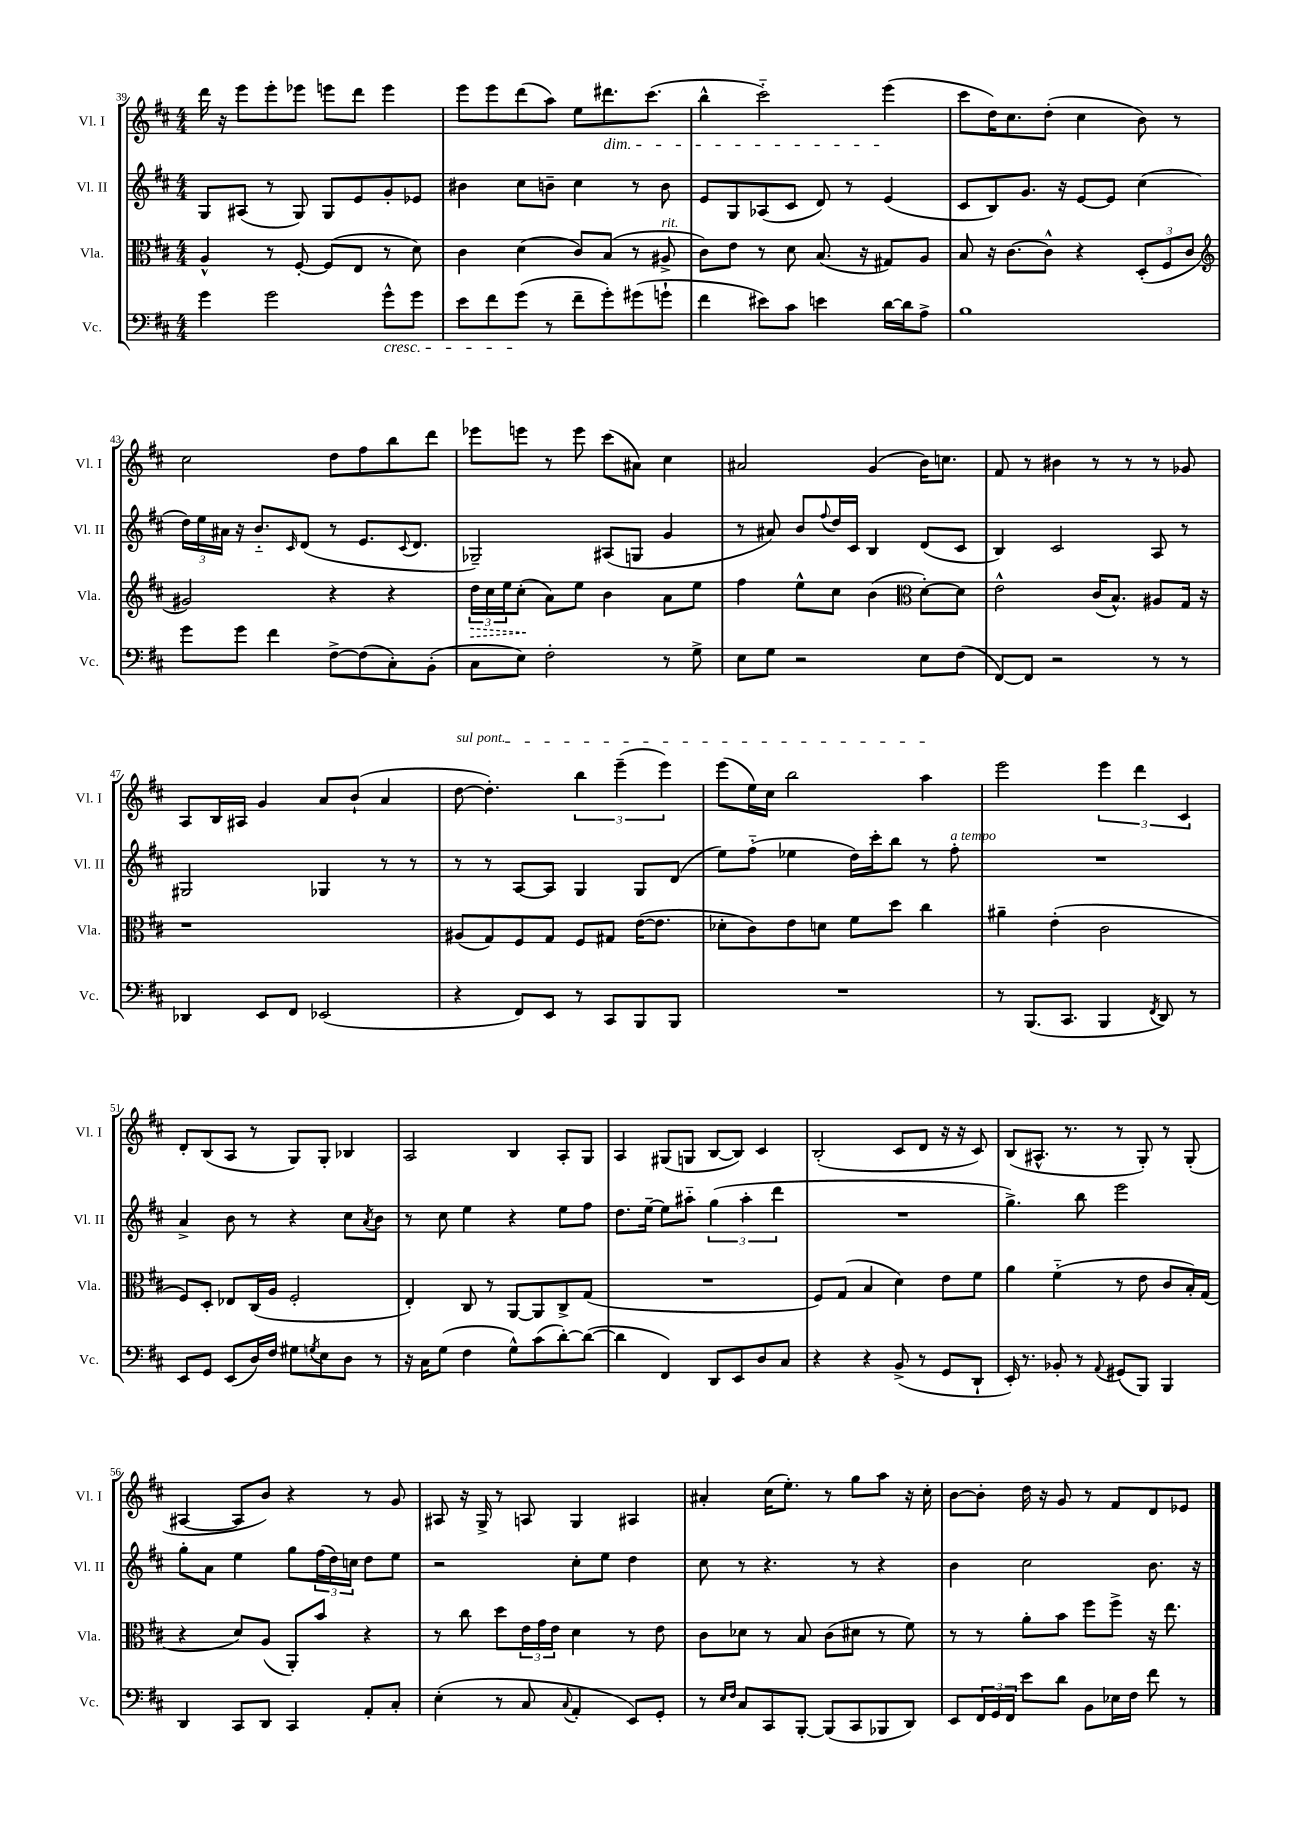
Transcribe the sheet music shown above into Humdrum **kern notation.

**kern	**kern	**kern	**kern
*staff4	*staff3	*staff2	*staff1
*clefF4	*clefC3	*clefG2	*clefG2
*k[f#c#]	*k[f#c#]	*k[f#c#]	*k[f#c#]
*M4/4	*M4/4	*M4/4	*M4/4
4g	4A^^	8G	16ddd
.	.	.	16r
.	.	(8A#	8eee
2g	8r	8r	8eee'
.	[8F#'	8G)	8eee-
.	(8F#]	8G	8eee
.	8E	8e	8ddd
8g^^	8r	8g'	4eee
8g	8d)	8e-	.
=	=	=	=
8e	4c#	4b#	8eee
8f#	.	.	8eee
(8g	(4d	8cc#	(8ddd
8r	.	8b~	8aa)
8f#~	8c#)	4cc#	8ee
8g')	(8B	.	8.ddd#
(8g#	8r	8r	.
.	.	.	(8.ccc#
8g`	8A#^	8b	.
=	=	=	=
4f#	8c#)	8e	4bb^^
.	8e	8G	.
8e#)	8r	(8A-	2ccc#'~)
8c#	8d	8c#	.
4e	(8.B	8d)	.
.	.	8r	.
.	16r	.	.
[16d	8G#)	(4e	(4eee
16d]	.	.	.
8A^	8A	.	.
=	=	=	=
1B	8B	8c#	8ccc#
.	16r	8B)	16dd)
.	[8.c#	.	8.cc#
.	.	8.g	.
.	8c#^^]	.	(8dd'
.	.	16r	.
.	4r	[8e	4cc#
.	.	8e]	.
.	(12D'	(4cc#	8b)
.	12F#	.	.
.	.	.	8r
.	12c#	.	.
=	=	=	=
*	*clefG2	*	*
8g	2g#)	24dd)	2cc#
.	.	24ee	.
.	.	24a#	.
8g	.	16r	.
.	.	8.b'~	.
4f#	.	.	.
.	.	16qqc#	.
.	.	(8d	.
[8F#^	4r	8r	8dd
(8F#]	.	8.e	8ff#
8C#')	4r	.	8bb
.	.	8qqc#	.
.	.	8.d	.
(8BB'	.	.	8ddd
=	=	=	=
8C#	24dd	2G-~)	8eee-
.	24cc#	.	.
.	24ee	.	.
8E)	(8cc#'	.	8eee
2F#'	8a)	.	8r
.	8ee	.	8eee
.	4b	(8A#	(8ccc#
.	.	8G	8a#)
8r	8a	4g	4cc#
8G^	8ee	.	.
=	=	=	=
8E	4ff#	8r	2a#
8G	.	8a#)	.
2r	8ee^^	8b	.
.	.	8qqff#	.
.	8cc#	16dd	.
.	.	16c#	.
.	(4b	4B	(4g
*	*clefC3	*	*
8E	[8d')	(8d	16b)
.	.	.	8.cc
(8F#	8d]	8c#	.
=	=	=	=
[8FF#)	2e^^	4B)	8f#
8FF#]	.	.	8r
2r	.	2c#	4b#
.	(16c#	.	8r
.	8.B^^)	.	.
.	.	.	8r
8r	8A#	8A	8r
8r	16G	8r	8g-
.	16r	.	.
=	=	=	=
4DD-	1r	2G#	8A
.	.	.	16B
.	.	.	16A#
8EE	.	.	4g
8FF#	.	.	.
(2EE-	.	4G-	8a
.	.	.	(8b`
.	.	8r	4a
.	.	8r	.
=	=	=	=
4r	(8A#	8r	[8dd
.	8G)	8r	4.dd'])
8FF#)	8F#	[8A	.
8EE	8G	8A]	.
8r	8F#	4G	6bb
8CC#	8G#	.	.
.	.	.	(6eee~
8BBB	([16e	8G	.
.	8.e]	.	.
.	.	.	6eee)
8BBB	.	(8d	.
=	=	=	=
1r	8d-'	8ee)	(8eee
.	8c#)	(8ff#'~	16ee)
.	.	.	16cc#
.	8e	4ee-	2bb
.	8d	.	.
.	8f#	16dd)	.
.	.	16ccc#'	.
.	8dd	8bb	.
.	4cc#	8r	4aa
.	.	8ff#'	.
=	=	=	=
8r	4a#~	1r	2eee
(8.BBB	.	.	.
.	(4e'	.	.
8.CC#	.	.	.
4BBB	2c#	.	6eee
.	.	.	6ddd
8qFF#	.	.	.
8DD)	.	.	.
.	.	.	6c#
8r	.	.	.
=	=	=	=
8EE	8F#)	4a^	8d'
8GG	8D'	.	(8B
(8EE	8E-	8b	8A
16D)	(16C#	8r	8r
16F#	16A	.	.
8G#	2F#'	4r	8G)
8qG	.	.	.
8E	.	.	8G'
8D	.	8cc#	4B-
.	.	8qa	.
8r	.	8b	.
=	=	=	=
16r	4E')	8r	2A
16C#	.	.	.
(8G	.	8cc#	.
4F#	8C#	4ee	.
.	8r	.	.
8G^^)	[8AA	4r	4B
(8c#	8AA]	.	.
[8d')	8C#^	8ee	8A'
(8d_	(8G	8ff#	8G
=	=	=	=
4d]	1r	8.dd	4A
.	.	[16ee~	.
4FF#)	.	8ee]	(8G#
.	.	8aa#'~	8G
8DD	.	(6gg	[8B
8EE	.	.	8B])
.	.	6aa#'	.
8D	.	.	4c#
.	.	6ddd	.
8C#	.	.	.
=	=	=	=
4r	8F#)	1r	(2B'
.	(8G	.	.
4r	4B	.	.
(8BB^	4d)	.	8c#
8r	.	.	8d
8GG	8e	.	16r
.	.	.	16r
8DD`	8f#	.	8c#)
=	=	=	=
16EE')	4a	4.gg^)	(8B
8.r	.	.	.
.	.	.	8.A#^^
8BB-'	(4f#'~	.	.
.	.	.	8.r
8r	.	8bb	.
8qqAA	.	.	.
(8GG#	8r	2eee	8r
8BBB)	8e	.	8G')
4BBB	8c#	.	8r
.	16B')	.	(8G'
.	(16G	.	.
=	=	=	=
4DD	4r	8gg'	[4A#
.	.	8a	.
8CC#	8d)	4ee	8A#]
8DD	(8A	.	8b)
4CC#	8AA')	8gg	4r
.	8b	(24ff#	.
.	.	24dd)	.
.	.	24cc	.
8AA'	4r	8dd	8r
8C#'	.	8ee	8g
=	=	=	=
(4E'	8r	2r	8A#
.	8cc#	.	16r
.	.	.	16G^
8r	8dd	.	8r
8C#	24e	.	8A
.	24g	.	.
.	24e	.	.
8qqC#	.	.	.
4AA'	4d	8cc#'	4G
.	.	8ee	.
8EE)	8r	4dd	4A#
8GG'	8e	.	.
=	=	=	=
8r	8c#	8cc#	4a#'
16qqE	.	.	.
16qqF#	.	.	.
8C#	8d-	8r	.
8CC#	8r	4.r	(16cc#
.	.	.	8.ee')
[8BBB'	8B	.	.
(8BBB]	(8c#	.	8r
8CC#	8d#	8r	8gg
8BBB-	8r	4r	8aa
8DD)	8f#)	.	16r
.	.	.	16cc#'
=	=	=	=
8EE	8r	4b	[8b
24FF#	8r	.	8b']
24GG	.	.	.
24FF#	.	.	.
8e	8a'	2cc#	16dd
.	.	.	16r
8d	8b	.	8g
8BB	8ff#	.	8r
16E-	8ff#^	.	8f#
16F#	.	.	.
8f#	16r	8.b	8d
.	8.ee	.	.
8r	.	.	8e-
.	.	16r	.
==	==	==	==
*-	*-	*-	*-
